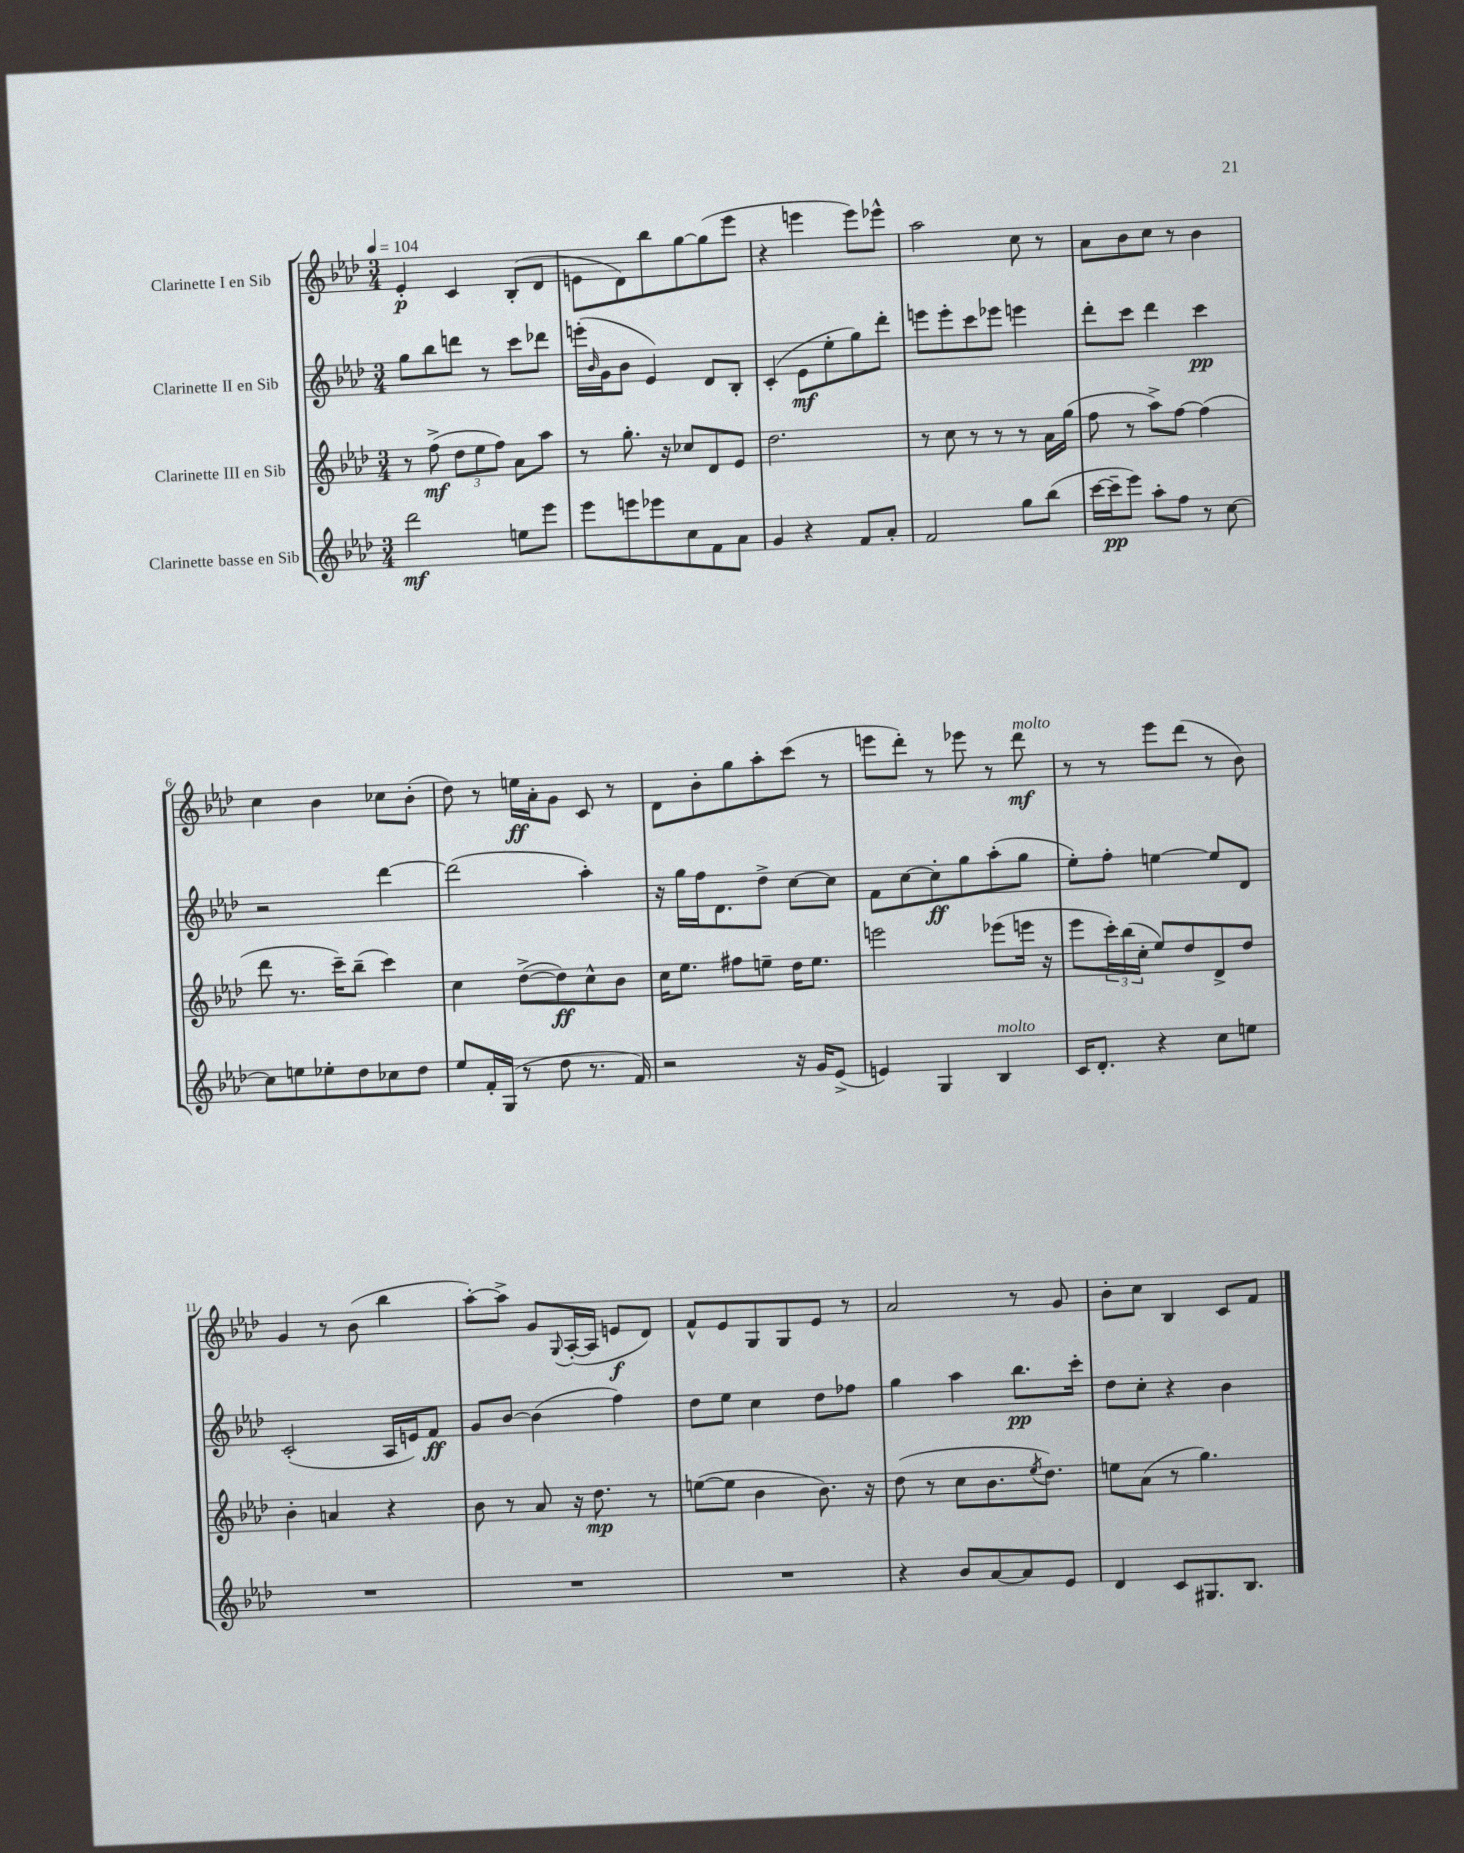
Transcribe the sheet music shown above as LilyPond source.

<<
\new StaffGroup <<
\new Staff = "s0" \with { instrumentName = "Clarinette I en Sib" } {
    \clef treble \key aes \major \numericTimeSignature \time 3/4 \tempo 4 = 104
    ees'4-.\p c'4 bes8-.( des'8 |
    e'8 des'8) bes''8 g''8~ g''8( ees'''8 |
    r4 e'''4 e'''8) ees'''8-^ |
    aes''2 c''8 r8 |
    aes'8 bes'8 c''8 r8 bes'4 |
    c''4 bes'4 ces''8 bes'8-.( |
    des''8) r8 e''16\ff aes'16-. g'8 c'8 r8 |
    des'8 bes'8-. g''8 aes''8-. c'''8( r8 |
    e'''8 des'''8-.) r8 ees'''8 r8 des'''8\mf^\markup { \italic "molto" } |
    r8 r8 ees'''8 des'''8( r8 bes'8) |
    g'4 r8 bes'8( bes''4 |
    aes''8~-.) aes''8-> g'8 \appoggiatura { g8 } aes16~-.( aes16 e'8\f des'8) |
    f'8-^ ees'8 g8 g8 ees'8 r8 |
    aes'2 r8 g'8 |
    bes'8-. c''8 bes4 c'8 f'8 \bar "|." |
}
\new Staff = "s1" \with { instrumentName = "Clarinette II en Sib" } {
    \clef treble \key aes \major \numericTimeSignature \time 3/4
    g''8 bes''8 d'''8 r8 c'''8 des'''8 |
    e'''16-.( \grace { bes'16 } g'16 bes'8 ees'4) des'8 bes8-. |
    c'4-.( ees'8\mf ees''8-. g''8) des'''8-. |
    e'''8 e'''8-. c'''8 ees'''8 e'''4 |
    des'''8-. c'''8 des'''4 c'''4\pp |
    r2 des'''4~ |
    des'''2( aes''4-.) |
    r16 g''16 f''16 des'8. des''8-> c''8~ c''8 |
    f'8 c''8~ c''8-.\ff g''8 aes''8-.( g''8 |
    ees''8-.) f''8-. e''4~ e''8 des'8 |
    c'2-.( aes16 e'16) f'8\ff |
    g'8 bes'8~ bes'4( f''4) |
    des''8 ees''8 c''4 des''8 fes''8 |
    g''4 aes''4 bes''8.\pp c'''16-. |
    des''8 c''8-. r4 bes'4 \bar "|." |
}
\new Staff = "s2" \with { instrumentName = "Clarinette III en Sib" } {
    \clef treble \key aes \major \numericTimeSignature \time 3/4
    r8 f''8->\mf( \tuplet 3/2 { des''8 ees''8 f''8) } aes'8 aes''8 |
    r8 g''8.-. r16 ces''8 des'8 ees'8 |
    des''2. |
    r8 c''8 r8 r8 r8 aes'16 g''16( |
    f''8 r8 aes''8->) f''8~ f''4( |
    des'''8 r8. c'''16--) bes''8--( c'''4) |
    c''4 des''8~->( des''8\ff) c''8-^ bes'8 |
    c''16 ees''8. fis''8 e''8-- des''16 e''8. |
    e'''2 ees'''8( e'''16 r16 |
    ees'''8 \tuplet 3/2 { c'''16-.) bes''16( c''16-. } ees''8) des''8 des'8-> des''8 |
    bes'4-. a'4 r4 |
    bes'8 r8 aes'8 r16 des''8.\mp r8 |
    e''8~( e''8 bes'4 bes'8.) r16 |
    des''8( r8 c''8 bes'8. \acciaccatura { ees''8 } des''8.) |
    e''8 aes'8( r8 g''4.) \bar "|." |
}
\new Staff = "s3" \with { instrumentName = "Clarinette basse en Sib" } {
    \clef treble \key aes \major \numericTimeSignature \time 3/4
    des'''2\mf e''8 ees'''8 |
    ees'''8 e'''8 ees'''8 c''8 f'8 aes'8 |
    g'4 r4 f'8 aes'8-. |
    f'2 g''8 bes''8( |
    c'''16~ c'''16--\pp ees'''8) aes''8-. f''8 r8 c''8~ |
    c''8 e''8 ees''8-. des''8 ces''8 des''8 |
    ees''8 f'16-. g16( r8 des''8 r8. f'16) |
    r2 r16 g'16 ees'8->( |
    e'4) g4 bes4^\markup { \italic "molto" } |
    c'16 des'8.-. r4 c''8 e''8 |
    R2. |
    R2. |
    R2. |
    r4 bes'8 aes'8~ aes'8 ees'8 |
    des'4 c'8 gis8. bes8. \bar "|." |
}
>>
>>
